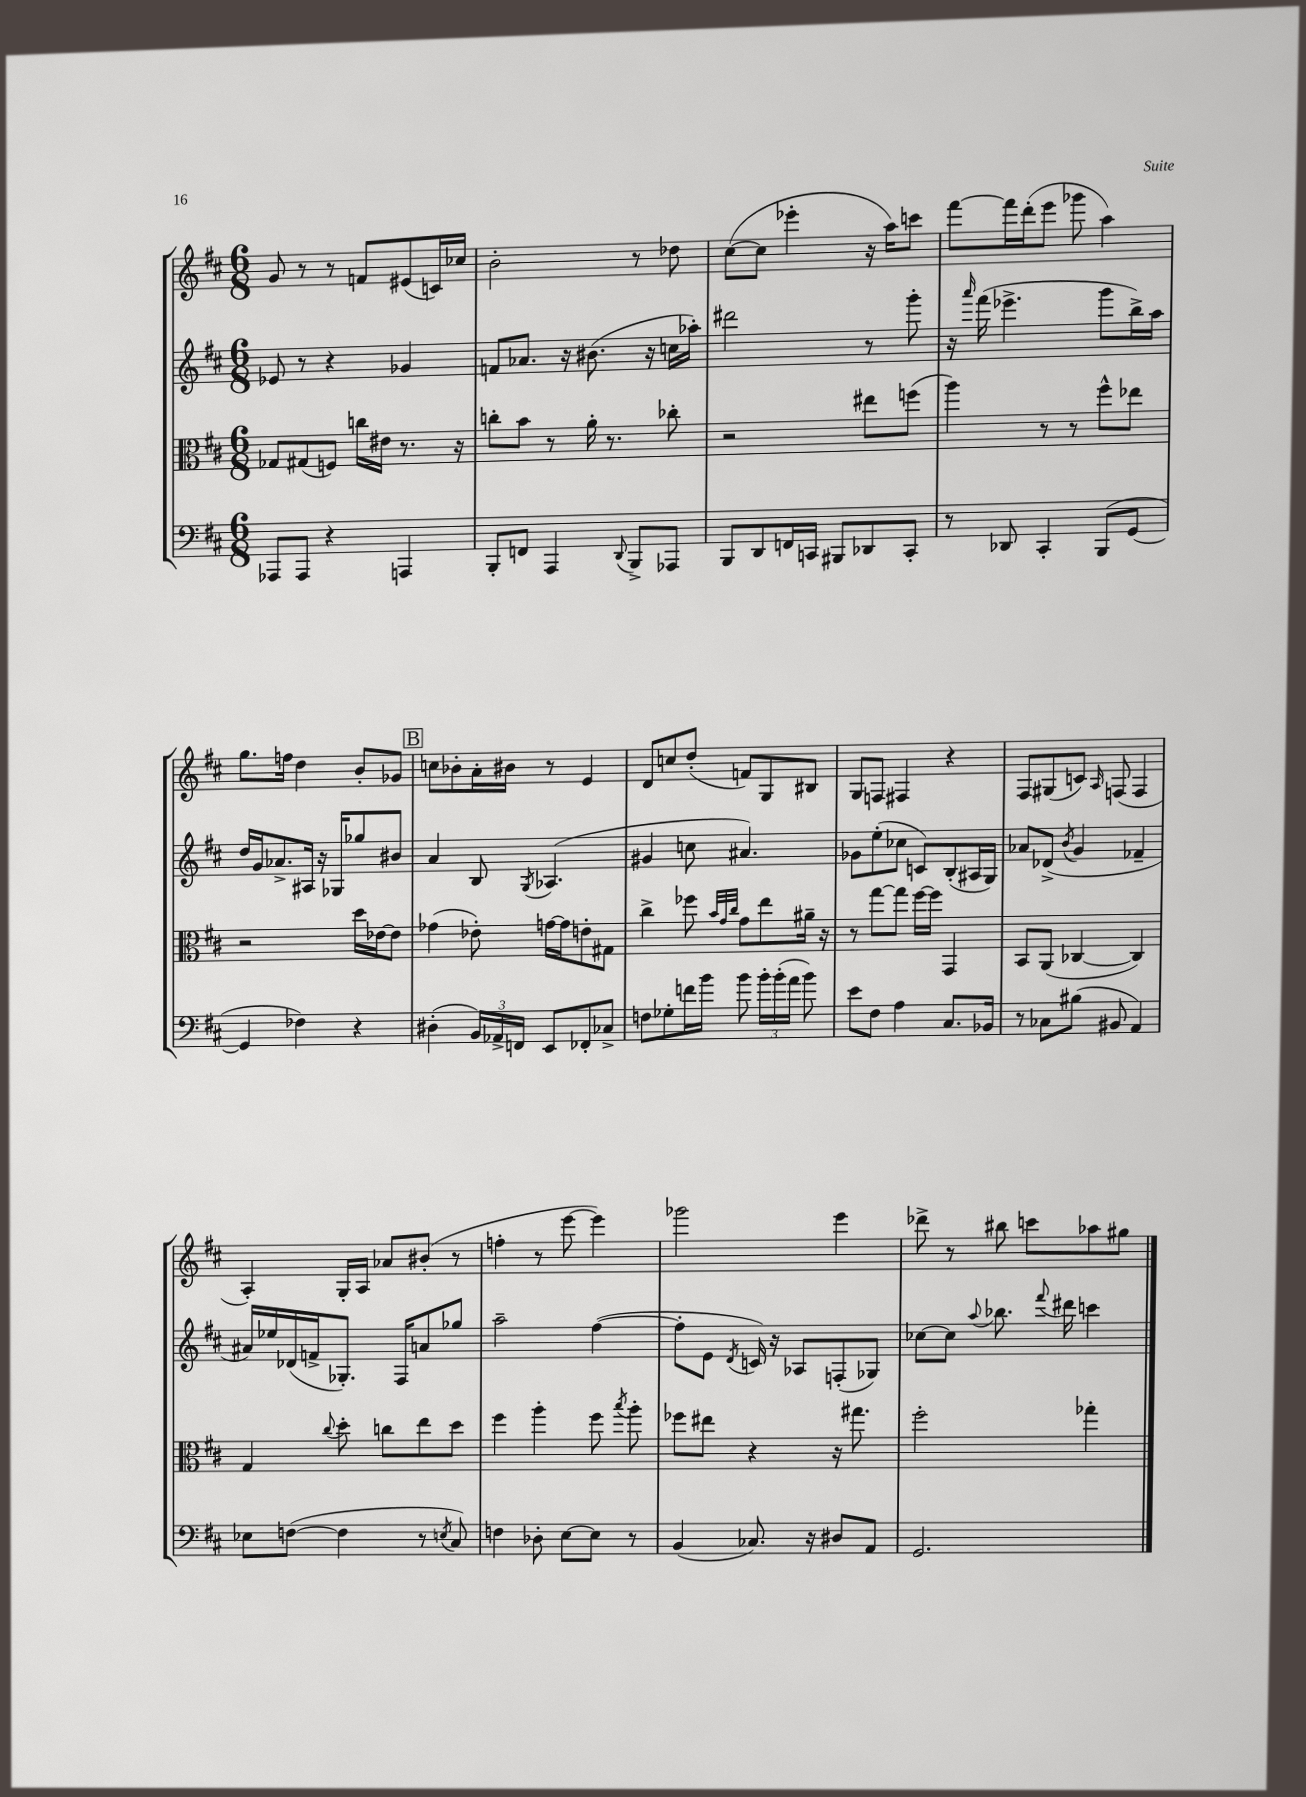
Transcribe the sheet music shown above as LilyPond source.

<<
\new StaffGroup <<
\new Staff = "s0" {
    \clef treble \key d \major \numericTimeSignature \time 6/8
    \autoBeamOff g'8 r8 r8 f'8[ eis'8( c'16) ces''16] |
    b'2-. r8 des''8 |
    cis''8[~( cis''8] ees'''4-. r16 a''16[) c'''8] |
    fis'''8[~ fis'''16 d'''16-.( e'''8] ges'''8 a''4) |
    g''8.[ f''16] d''4 b'8[-. ges'8] |
    \mark \markup { \box "B" } c''8[ bes'8-. a'16-. bis'16] r8 e'4 |
    d'8[ c''8 d''8]-.( f'8[) g8 bis8] |
    g8[ f8] fis4 r4 |
    fis8[ gis8( c'8]) \grace { a16 } f8( f4 |
    a4-.) g16[-. a16] aes'8[ bis'8]-.( r8 |
    f''4-. r8 e'''8~ e'''4) |
    ges'''2 e'''4 |
    des'''8-> r8 bis''8 c'''8[ aes''8 gis''8] \bar "|." |
}
\new Staff = "s1" {
    \clef treble \key d \major \numericTimeSignature \time 6/8
    \autoBeamOff ees'8 r8 r4 ges'4 |
    f'8[ aes'8.] r16 bis'8.( r16 c''16[ aes''16]-.) |
    dis'''2 r8 g'''8-. |
    r16 \grace { a'''16 } fis'''16( ees'''4.-> g'''8[ b''16->) a''16] |
    d''16[ g'16 aes'8.-> ais16] r16 ges16[ ges''8 bis'8] |
    \mark \markup { \box "B" } a'4 b8 \acciaccatura { g8 } aes4.( |
    gis'4 c''8 ais'4.) |
    ges'8[ e''8-.( ces''8] c'8[) b8-.( ais16 g16]) |
    aes'8[ des'8]->( \acciaccatura { b'8 } g'4 fes'4-- |
    ais'16[) ees''16 des'16( f'16-> ges8.]-.) fis16[ a'8 ges''8] |
    a''2-- fis''4~( |
    fis''8[-. e'8] \acciaccatura { d'8 } c'16) r16 aes8[ f8-.( ges8]) |
    ces''8[~ ces''8] \appoggiatura { a''8 } bes''8. \appoggiatura { fis'''8 } dis'''16 c'''4 \bar "|." |
}
\new Staff = "s2" {
    \clef alto \key d \major \numericTimeSignature \time 6/8
    \autoBeamOff ges8[ gis8( f8]) c''16[ eis'16] r8. r16 |
    c''8[-. b'8] r8 a'16-. r8. ces''8-. |
    r2 eis''8[ f''8]( |
    a''4) r8 r8 fis''8[-^ ees''8] |
    r2 d''16[ ees'16~ ees'8] |
    \mark \markup { \box "B" } ges'4( ees'8-.) g'16[~ g'16 e'8-. gis8] |
    cis''4-> fes''8 \grace { b'32[ g'32 cis''32] } g'8[ e''8 ais'16]-- r16 |
    r8 g''8[~ g''8] fis''16[~ fis''16] g,4 |
    b,8[ a,8]( ces4~ ces4) |
    g4 \appoggiatura { cis''8 } d''8-. c''8[ e''8 d''8] |
    fis''4 a''4-. fis''8 \acciaccatura { b''8 } a''8-. |
    fes''8[ eis''8] r4 r16 gis''8. |
    fis''2-. ges''4-. \bar "|." |
}
\new Staff = "s3" {
    \clef bass \key d \major \numericTimeSignature \time 6/8
    \autoBeamOff aes,,8[ aes,,8] r4 a,,4 |
    b,,8[-. f,8] a,,4 \appoggiatura { d,8 } b,,8[-> aes,,8] |
    b,,8[ d,8 f,16 c,16] bis,,8[ des,8 c,8]-. |
    r8 des,8 cis,4-. b,,8[( g,8]~ |
    g,4 fes4) r4 |
    \mark \markup { \box "B" } dis4-.( \tuplet 3/2 { b,16[) aes,16-> f,16] } e,8[ fes,8-. ces8]-> |
    f8[ ges8-. f'16 b'16] b'8 \tuplet 3/2 { b'16[-. b'16-.( a'16] } b'8) |
    e'8[ fis8] a4 cis8.[ bes,16] |
    r8 ces8[ bis8]( bis,8 a,4) |
    ees8[ f8]~( f4 r8 \acciaccatura { e8 } cis8) |
    f4 des8-. e8[~ e8] r8 |
    b,4( ces8.) r16 dis8[ a,8] |
    g,2. \bar "|." |
}
>>
>>
\layout { \context { \Score \remove "Bar_number_engraver" } }
